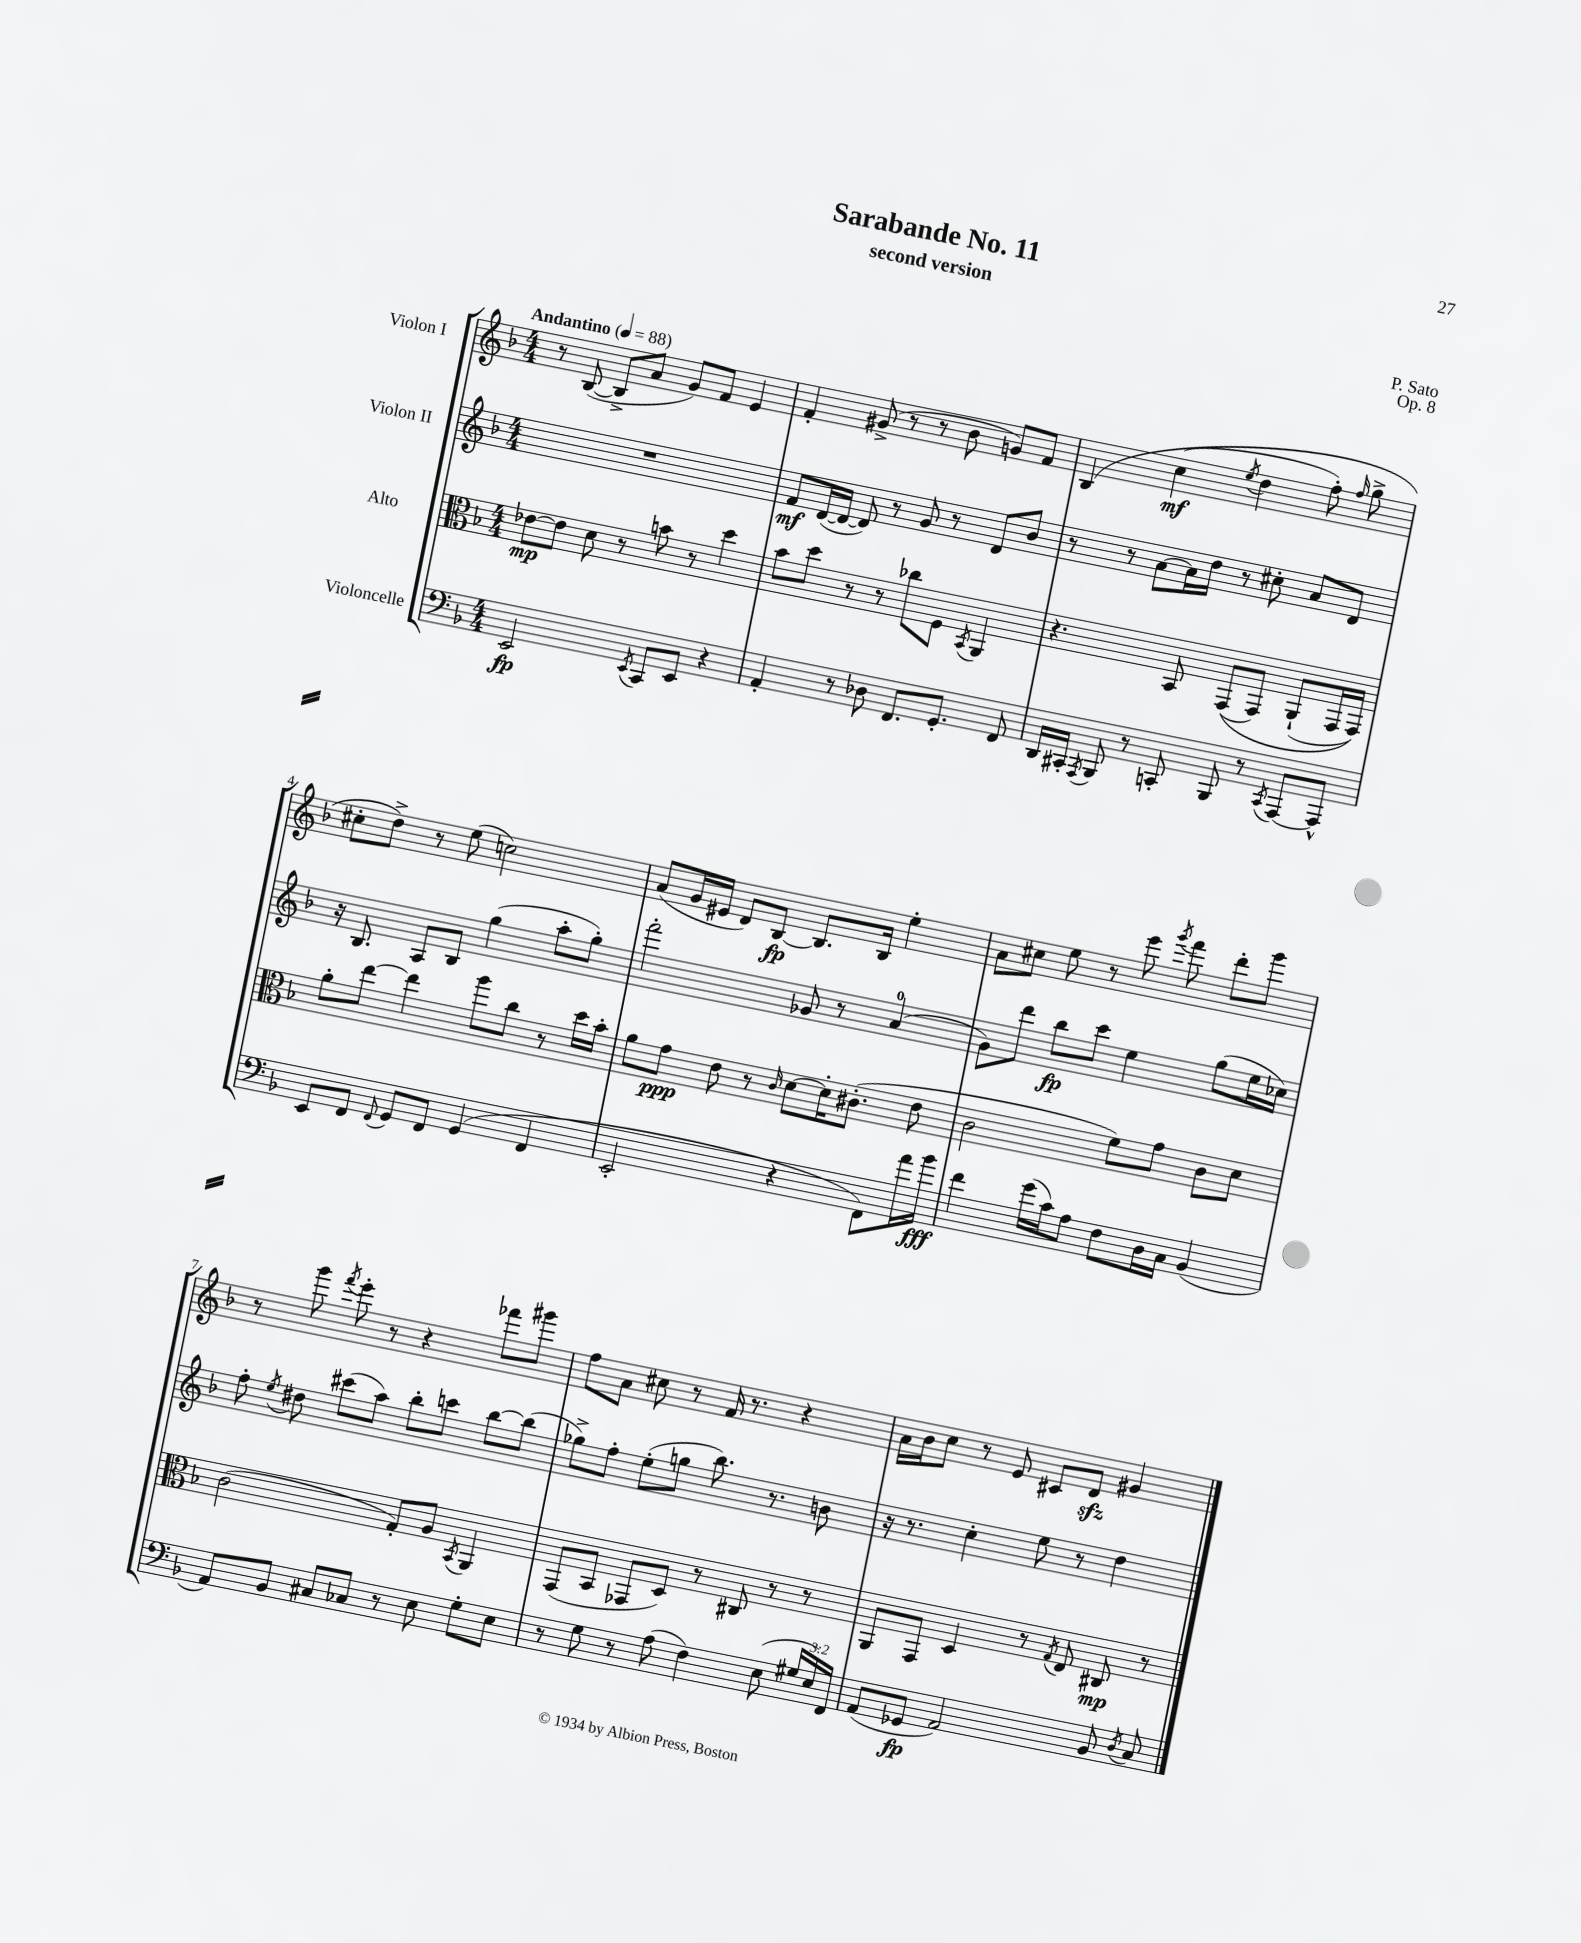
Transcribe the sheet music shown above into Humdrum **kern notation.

**kern	**kern	**kern	**kern
*staff4	*staff3	*staff2	*staff1
*clefF4	*clefC3	*clefG2	*clefG2
*k[b-]	*k[b-]	*k[b-]	*k[b-]
*M4/4	*M4/4	*M4/4	*M4/4
*MM88	*MM88	*MM88	*MM88
2EE	[8e-	1r	8r
.	8e-]	.	([8B-
.	8d	.	8B-^]
.	8r	.	8a
8qEE	.	.	.
8CC	8b	.	8g)
8EE	8r	.	8f
4r	4dd	.	4e
=	=	=	=
4AA'	8b-	8f	4f'
.	8dd	([16d	.
.	.	16d_	.
8r	8r	8d])	(8g#^
8D-	8r	8r	8r
8.FF	8cc-	8g	8r
.	8F	8r	8b-
8.GG'	.	.	.
.	8qBB-	.	.
.	4AA	8d	8g)
8FF	.	8b-	8f
=	=	=	=
16DD	4.r	8r	&(4B-
16CC#'	.	.	.
8qAAA	.	.	.
8BBB-	.	8r	.
8r	.	[8a	(4cc
8CC'	8BB-	16a]	.
.	.	16dd	.
.	.	.	8qee
8BBB-	&((8GG	8r	4dd
8r	8GG)	8cc#'	.
8qCC	.	.	.
[8AAA	(8AA`	8a	8ff')
.	.	.	16qqff
8AAA^^]	16GG	8d	8gg^
.	16GG)&)	.	.
=	=	=	=
8EE	8a'	16r	8cc#'
.	.	8.B-	.
8FF	[8ee	.	8dd^&)
8qqFF	.	.	.
8GG	4ee]	8A	8r
8FF	.	8B-	(8ee
(4GG	8aa	(4gg	2cc)
.	8cc	.	.
4FF	8r	8aa'	.
.	16dd	8gg')	.
.	16b-'	.	.
=	=	=	=
2EE'	8a	2fff'	(8a
.	8g	.	16g
.	.	.	16e#
.	8e	.	8d)
.	8r	.	[8B-
.	16qqc	.	.
4r	[8d	8g-	8.B-]
.	16d']	8r	.
.	(8.c#'	.	16B-
8FF)	.	(4a	4ee'
16a	8e	.	.
16b-	.	.	.
=	=	=	=
4f	2c	8g)	8a
.	.	8ddd	8cc#
(16g	.	8bb-	8ee
16c)	.	.	.
8A	.	8ccc	8r
8F	8f)	4ee	8eee
.	.	.	8qggg
16D	8g	.	8fff
16C	.	.	.
(4BB-	8c	(8gg	8ddd'
.	8d	16ee	8ggg
.	.	16cc-)	.
=	=	=	=
8AA)	(2c	8ff'	8r
.	.	8qee	.
8BB-	.	8dd#	8ggg
.	.	.	8qfff
8C#	.	(8ccc#	8eee'
8C-	.	8aa)	8r
8r	8G')	8bb-'	4r
8E	8A	8ccc	.
.	8qBB-	.	.
8G'	4AA	[8bb-	8fff-
8E	.	(8bb-]	8ggg#
=	=	=	=
8r	(8GG	8gg-^)	8ff
8G	8BB-	8ff'	8a
8r	8GG-	(8ee'	8cc#
(8A	8D)	8gg	8r
4F)	8r	8.bb-)	16f
.	.	.	8.r
.	8C#	.	.
.	.	8.r	.
(8E	8r	.	4r
24G#	8r	8b	.
24E)	.	.	.
24FF	.	.	.
=	=	=	=
(8AA	8AA	16r	16a
.	.	8.r	16b-
8GG-	8GG	.	8cc
2AA)	4D	4cc'	8r
.	.	.	8e
.	8r	8ee	8c#
.	8qG	.	.
.	8E	8r	8d
8BB-	8C#	4dd	4g#
8qD	.	.	.
8C	8r	.	.
==	==	==	==
*-	*-	*-	*-
